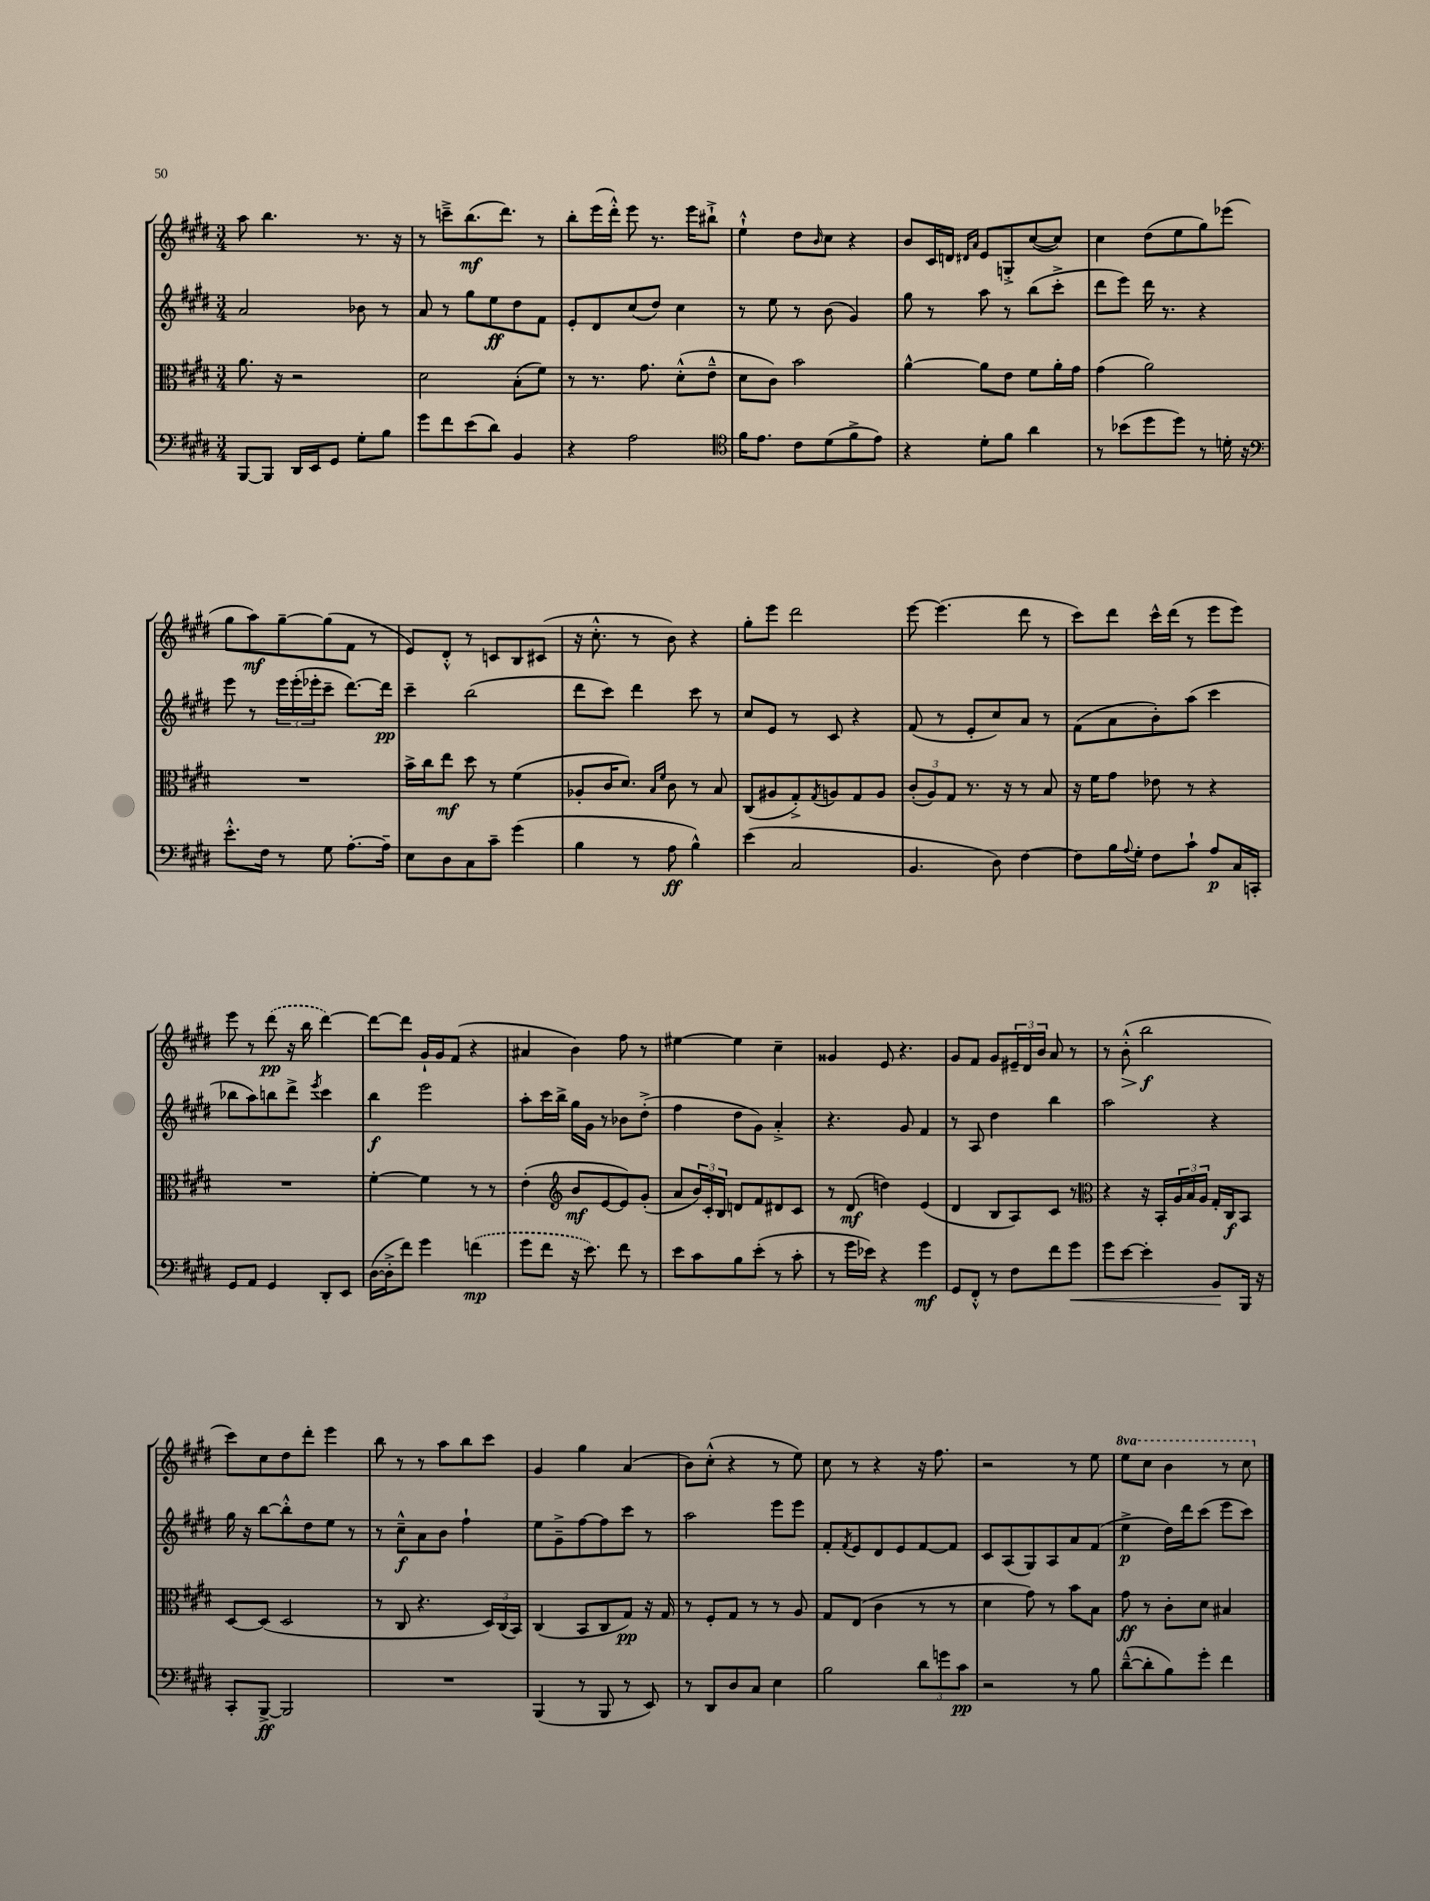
<<
\new StaffGroup <<
\new Staff = "s0" {
    \clef treble \key e \major \numericTimeSignature \time 3/4 \set Staff.ottavationMarkups = #ottavation-simple-ordinals
    a''8 b''4. r8. r16 |
    r8 c'''8---> b''8.\mf( dis'''8.) r8 |
    b''8-. e'''16( dis'''16-.-^) e'''8 r8. e'''16 bis''8-!-> |
    e''4-!-^ dis''8 \grace { b'16 } cis''8 r4 |
    b'8 cis'16 d'16 \grace { dis'16 a'16 } e'8 g8-.-> cis''8~( cis''8) |
    cis''4 dis''8( e''8 gis''8) ees'''8( |
    gis''8 a''8\mf) gis''8~-- gis''8( fis'8 r8 |
    e'8) dis'8-.-^ r8 c'8 b8 cis'8( |
    r16 cis''8.-.-^ r8 b'8) r4 |
    gis''8-. e'''8 dis'''2 |
    e'''8~ e'''4.( dis'''8 r8 |
    cis'''8) dis'''8 cis'''16-^ dis'''16( r8 e'''8 e'''8) |
    e'''8 r8 \once \slurDashed dis'''8\pp( r16 b''16 dis'''4~) |
    dis'''8~ dis'''8 gis'16-! gis'16 fis'8( r4 |
    ais'4 b'4) fis''8 r8 |
    eis''4~ eis''4 cis''4-- |
    gisis'4 e'8 r4. |
    gis'8 fis'8 gis'8 \tuplet 3/2 { eis'16-- dis'16 b'16 } a'8 r8 |
    r8 b'8-.-^\>( b''2\f\! |
    cis'''8) cis''8 dis''8 dis'''8-. e'''4 |
    b''8 r8 r8 a''8 b''8 cis'''8 |
    gis'4 gis''4 a'4( |
    b'8) cis''8-.-^( r4 r8 e''8) |
    cis''8 r8 r4 r16 fis''8. |
    r2 r8 e''8 |
    \ottava #1 e'''8 cis'''8 b''4 r8 cis'''8 \ottava #0 \bar "|." |
}
\new Staff = "s1" {
    \clef treble \key e \major \numericTimeSignature \time 3/4
    a'2 bes'8 r8 |
    a'8 r8 gis''8 e''8\ff dis''8 fis'8 |
    e'8-. dis'8 cis''8( dis''8) cis''4 |
    r8 e''8 r8 b'8( gis'4) |
    gis''8 r8 a''8 r8 b''8( cis'''8-.-> |
    dis'''8 e'''8) dis'''16 r8. r4 |
    e'''8 r8 \tuplet 3/2 { e'''16 e'''16-.( ees'''16-. } cis'''8-- dis'''8.~) dis'''16\pp |
    cis'''4-- b''2( |
    dis'''8 cis'''8) dis'''4 cis'''8 r8 |
    cis''8 e'8 r8 cis'8 r4 |
    fis'8( r8 e'8-. cis''8) a'8 r8 |
    fis'8( a'8 b'8-.) a''8( cis'''4 |
    bes''8 a''8) b''8 dis'''8-> \acciaccatura { e'''8 } cis'''4 |
    b''4\f e'''2 |
    a''8-. cis'''16 b''16-> gis''16 gis'16 r8 bes'8 dis''8-.->( |
    fis''4 dis''8 gis'8) a'4-.-> |
    r4. gis'8 fis'4 |
    r8 a8 dis''4 b''4 |
    a''2 r4 |
    gis''16 r16 b''8~ b''8-.-^ dis''8 e''8 r8 |
    r8 cis''8---^\f a'8 b'8 fis''4-! |
    e''8 gis'8---> fis''8~ fis''8 cis'''8 r8 |
    a''2 e'''8 e'''8 |
    fis'8-. \acciaccatura { fis'8 } e'8 dis'8 e'8 fis'8~ fis'8 |
    cis'8 a8( gis8) a8 a'8 fis'8( |
    e''4->\p dis''16) dis'''16 cis'''8( e'''8 cis'''8) \bar "|." |
}
\new Staff = "s2" {
    \clef alto \key e \major \numericTimeSignature \time 3/4
    a'8. r16 r2 |
    dis'2 b8-.( fis'8) |
    r8 r8. gis'8. dis'8-.-^( e'8---^ |
    dis'8 cis'8) b'2 |
    a'4~-^ a'8 e'8 fis'8 a'16-. gis'16 |
    gis'4( a'2) |
    R2. |
    b'16-> cis''16 e''8\mf dis''8 r8 fis'4( |
    aes8-. cis'16 dis'8.) \grace { b16 fis'16 } cis'8 r8 b8 |
    cis8( ais8 gis8-.->) \acciaccatura { gis8 } a8 gis8 a8 |
    \tuplet 3/2 { cis'8-.( a8) gis8 } r8. r16 r8 b8 |
    r16 fis'16 gis'8 ees'8 r8 r4 |
    R2. |
    fis'4~-. fis'4 r8 r8 |
    e'4-.( \clef treble b'8\mf e'8~ e'8) gis'8-.( |
    a'8 \tuplet 3/2 { b'16) cis'16-. b16 } d'8 fis'8 dis'8 cis'8 |
    r8 dis'8\mf( d''4) e'4( |
    dis'4 b8 a8) cis'8 r8 |
    \clef alto r4 r16 b,16-. \tuplet 3/2 { a16 b16 a16 } gis16-. cis16\f b,8 |
    dis8~ dis8( dis2 |
    r8 cis8 r4. \tuplet 3/2 { dis16) cis16( b,16) } |
    cis4( b,8 cis8 gis8\pp) r16 gis16 |
    r8 fis8-. gis8 r8 r8 a8 |
    gis8 e8( cis'4 r8 r8 |
    dis'4 gis'8) r8 b'8 b8 |
    gis'8\ff r8 cis'8-. dis'8 bis4 \bar "|." |
}
\new Staff = "s3" {
    \clef bass \key e \major \numericTimeSignature \time 3/4
    b,,8~ b,,8 dis,16 e,16 gis,8 gis8-. b8 |
    gis'8 fis'8 e'8( dis'8) b,4 |
    r4 a2 |
    \clef tenor fis'16 e'8. cis'8 dis'8( fis'8-> e'8) |
    r4 dis'8-. fis'8 a'4 |
    r8 bes'8( dis''8 dis''8) r8 d'16-. r16 |
    \clef bass e'8.-.-^ fis16 r8 gis8 a8.~-. a16-- |
    e8 dis8 cis8 cis'8-- gis'4( |
    b4 r8 a8\ff b4-^) |
    e'4( cis2 |
    b,4. dis8) fis4~ |
    fis8 b16 \appoggiatura { a8 } gis16-. fis8 cis'8-! a8\p cis16 c,16-. |
    gis,8 a,8 gis,4 dis,8-. e,8 |
    dis16~( dis16-.-> fis'8) gis'4 \once \slurDashed f'4\mp( |
    gis'8 fis'8 r16 e'8.) fis'8 r8 |
    e'8 cis'8 b8 e'8-.( r8 cis'8-. |
    r8 gis'16 ees'16) r4 gis'4\mf |
    gis,8 fis,8-.-^ r8 fis8 fis'8 gis'8\< |
    gis'8 e'8~ e'4-. b,8\! b,,16 r16 |
    cis,8-. b,,8~->\ff b,,2 |
    R2. |
    b,,4( r8 b,,8 r8 e,8) |
    r8 dis,8 dis8 cis8 e4 |
    b2 \tuplet 3/2 { dis'8 g'8 cis'8\pp } |
    r2 r8 b8 |
    dis'8~---^( dis'8-. b8) gis'8-. fis'4 \bar "|." |
}
>>
>>
\layout { \context { \Score \remove "Bar_number_engraver" } }
